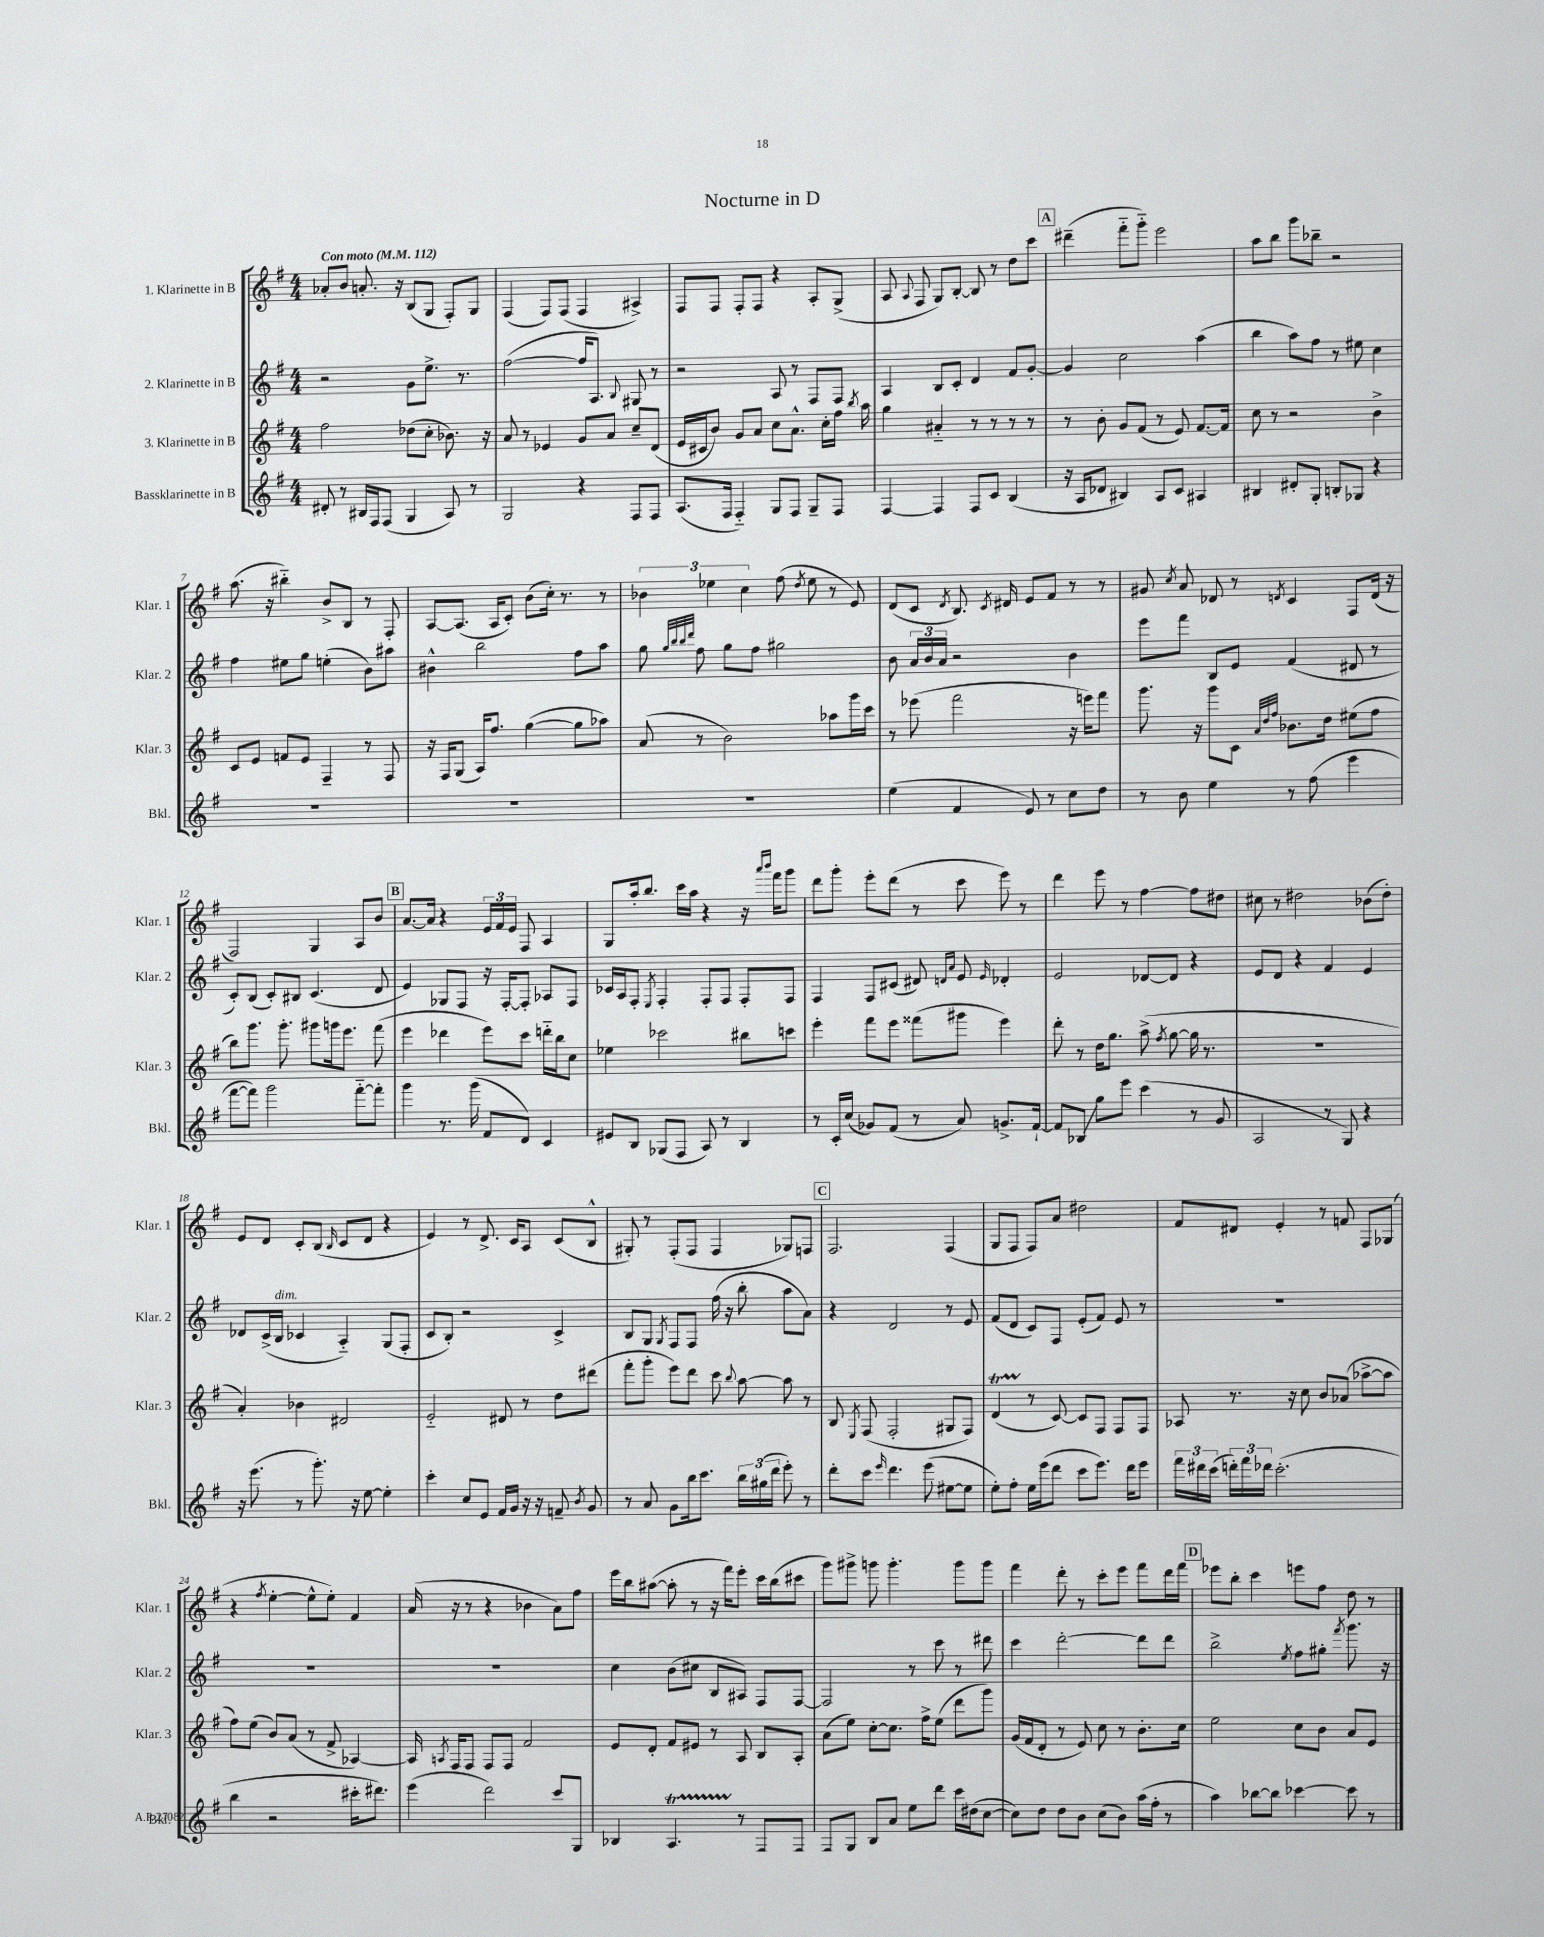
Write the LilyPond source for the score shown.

\header { title = "Nocturne in D" }
<<
\new StaffGroup <<
\new Staff = "s0" \with { instrumentName = "1. Klarinette in B" shortInstrumentName = "Klar. 1" } {
    \clef treble \key g \major \numericTimeSignature \time 4/4 \tempo "Con moto" 4 = 112
    \autoBeamOff aes'8[-. b'8] a'8.-. r16 b8[( g8] fis8[-.) g8] |
    fis4( fis8[) fis8]( fis4 ais4->) |
    fis8[ fis8] fis8[-. fis8] r4 a8[-. g8]->( |
    a8 \appoggiatura { a8 } fis8 g8[) b8]~-. b8 r8 d''8[ c'''8] |
    \mark \markup { \box "A" } dis'''4--( fis'''8[-_ g'''8]-_) e'''2 |
    a''8[ b''8] g'''8[ bes''8]-- r2 |
    a''8.( r16 bis''4-_) b'8[-> b8] r8 fis8-. |
    a8[~ a8.]( a16[ c'8]-.) b'8[( c''16]-.) r8. r8 |
    \tuplet 3/2 { bes'4 ees''4 c''4 } fis''8( \acciaccatura { d''8 } ees''8 r8 e'8) |
    d'8[( c'8] \acciaccatura { d'8 } b8.) \acciaccatura { c'8 } dis'16 e'8[ fis'8] r8 r8 |
    gis'8 \acciaccatura { c''8 } a'8 des'8 r8 \acciaccatura { d'8 } c'4 fis8[ d'16]( r16 |
    fis2) g4 a8[ b'8] |
    \mark \markup { \box "B" } a'8.[~ a'16] r4 \tuplet 3/2 { e'16[ fis'16 e'16] } fis8 a4 |
    g8[ a''16-. b''8.] c'''16[ a''16] r4 r16 \grace { a'''16[ b'''16] } fis'''16[ g'''8] |
    d'''8[ g'''8]-. e'''8[-. d'''8]( r8 c'''8 e'''8) r8 |
    d'''4 e'''8 r8 fis''4~ fis''8[ dis''8] |
    cis''8 r8 dis''2 bes'8[( dis''8]-.) |
    e'8[ d'8] c'8[-. b8]( \grace { b16 } c'8[ d'8] r4 |
    e'4) r8 d'8.-> c'16[ a8] c'8[( b8]-^ |
    gis8-.) r8 fis8[-.( fis8] fis4 ges8[) f8] |
    \mark \markup { \box "C" } fis2. fis4( |
    g8[ fis8] fis8[) a'8] dis''2 |
    fis'8[ dis'8] e'4-. r8 f'8 fis8[ ges8]( |
    r4 \acciaccatura { fis''8 } e''4~-. e''8[-^ e''8]-.) fis'4 |
    a'16( r16 r8 r4 bes'4 a'8[) fis''8] |
    e'''16[ b''16 ais''8]~( ais''8-. r8 r16 fis'''16[) e'''8]-. c'''16[ b''16( cis'''8] |
    g'''8[) gis'''8]-> g'''8 g'''4.-. g'''8[ g'''8] |
    fis'''4 d'''8-. r8 c'''8[-. e'''8] fis'''8[ d'''16 fis'''16] |
    \mark \markup { \box "D" } ees'''8[ b''8]-. c'''4 e'''8[ fis''8] d''8 r8 \bar "|." |
}
\new Staff = "s1" \with { instrumentName = "2. Klarinette in B" shortInstrumentName = "Klar. 2" } {
    \clef treble \key g \major \numericTimeSignature \time 4/4
    \autoBeamOff r2 g'8[ e''8.]-> r8. |
    fis''2~( fis''16[ a8.]) \appoggiatura { b8 } gis8 r8 |
    r2 a8 r8 fis8[ fis8] |
    a4 b8[ c'8]-. d'4 fis'8[ g'8]~-. |
    \mark \markup { \box "A" } g'4 c''2 a''4( |
    b''4 a''8[) fis''8] r8 eis''8 c''4 |
    fis''4 eis''8[ g''8] e''4-.( b'8[) ais''8] |
    bis'4-^ b''2 fis''8[ a''8] |
    g''8 \grace { g''32[ b''32 b''32 d'''32] } fis''8 g''8[ fis''8] gis''2 |
    b'8 \tuplet 3/2 { a'16[ b'16 a'16] } r2 b'4 |
    e'''8[ fis'''8] b8[ e'8] fis'4( dis'8 r8 |
    c'8[-.) b8]( c'8[-.) bis8] c'4.( d'8 |
    \mark \markup { \box "B" } e'4) ges8[ fis8] r16 fis16[~-. fis8]-. aes8[ fis8] |
    ces'16[ a16 fis8]-. \acciaccatura { e8 } fis4-. fis8[-. fis8] fis8[-. fis8] |
    fis4 fis8[ cis'8]( dis'8) \grace { d'16[ a'16] } e'8 \grace { e'16 } des'4-. |
    e'2 des'8[~ des'8] r4 |
    e'8[ d'8] r4 fis'4 e'4 |
    des'8[ c'16->( b16]^\markup { \italic "dim." } ces'4 a4-_) g8[( fis8]-. |
    c'8[ b8]-.) r2 c'4-> |
    b8[ g8] \acciaccatura { g8 } fis8[ fis8] fis''16( r16 b''8-. a''8[ a'8]) |
    \mark \markup { \box "C" } r4 d'2 r8 e'8 |
    fis'8[( d'8] c'8[) fis8] e'8[-.( fis'8]) e'8 r8 |
    R1 |
    R1 |
    R1 |
    c''4 b'8[( cis''8] b8[ ais8]) fis8[ fis8]~ |
    fis2 r8 c'''8 r8 dis'''8 |
    c'''4 d'''2~-. d'''8[ d'''8] |
    \mark \markup { \box "D" } b''2-> \acciaccatura { e''8 } fis''8[ gis''8]-. \acciaccatura { fis'''8 } g'''8. r16 \bar "|." |
}
\new Staff = "s2" \with { instrumentName = "3. Klarinette in B" shortInstrumentName = "Klar. 3" } {
    \clef treble \key g \major \numericTimeSignature \time 4/4
    \autoBeamOff fis''2 des''8[( c''8]-. bes'8.) r16 |
    a'8 r8 ees'4 g'8[ a'8] c''8[-- d'8]( |
    e'16[ cis'16 b'8]) g'8[ a'8] c''8[ a'8.]-^ c''16[-. fis''16] \acciaccatura { b''8 } a''16 |
    g''4 ais'4-_ r8 r8 r8 r8 |
    \mark \markup { \box "A" } r8 b'8-. g'8[ fis'8]( r8 e'8) fis'8.[~ fis'16] |
    c''8 r8 r2 b'4-> |
    c'8[ e'8] f'8[ e'8] fis4-- r8 fis8 |
    r16 fis16[ g8]( a16[) fis''8.] g''4~( g''8[ aes''8]) |
    a'8( r8 b'2) aes''8[ g'''16 c'''16] |
    r8 ees'''8( fis'''2 r16 e'''16[) fis'''8] |
    g'''8. r16 g'''8[ c'8] \grace { a'32[ d''32 fis''32] } bes'8.[ d''16] eis''8[( fis''8] |
    b''8[) g'''8.] g'''8.-. gis'''8[ g'''16 e'''8.] fis'''8( |
    \mark \markup { \box "B" } e'''4 des'''4 e'''8[) c'''8] d'''16[-_ b''16 c''8] |
    ees''4 ces'''2 bis''8[ c'''8] |
    e'''4-. fis'''8[ e'''8] fisis'''8[( gis'''8] e'''4) |
    d'''8-. r8 d''16[ g''8.] a''8->( \acciaccatura { fis''8 } g''8~ g''16 r8. |
    R1 |
    a'4-.) bes'4 dis'2 |
    e'2-_ dis'8 r8 d''8[ dis'''8]( |
    fis'''8[-. g'''8]-. e'''8[) d'''8] c'''8 \appoggiatura { b''8 } a''8~ a''8 r8 |
    \mark \markup { \box "C" } b8 \acciaccatura { e8 } fis8( fis2-. gis8[ fis8]) |
    d'4\startTrillSpan( r8\stopTrillSpan c'8~) c'8[ fis8] fis8[ fis8] |
    aes8 r8. r16 c''8 b'8[ aes'8]( aes''8[~-> aes''8] |
    fis''8[) e''8]( b'8[) a'8]( r8 fis'8-> aes4~) |
    aes16 \acciaccatura { a8 } fis16[ fis8] fis8[ fis8] fis'2 |
    e'8[ d'8]-. fis'8[ eis'8] r8 a8 b8[ a8]-. |
    a'8[( e''8]) c''8[~-. c''8.] fis''16[-> e''8]( d'''8[ g'''8]) |
    g'16[( fis'16 d'8]-. r8 e'8) c''8 r8 b'8.[-. c''16] |
    \mark \markup { \box "D" } e''2 c''8[ b'8] a'8[ e'8] \bar "|." |
}
\new Staff = "s3" \with { instrumentName = "Bassklarinette in B" shortInstrumentName = "Bkl." } {
    \clef treble \key g \major \numericTimeSignature \time 4/4
    \autoBeamOff dis'8-. r8 bis16[ fis16 fis8]( g4 a8) r8 |
    g2 r4 fis8[ fis8] |
    a8.[( fis16] fis4-_) g8[ fis8] g8[-- fis8] |
    fis4~ fis4 fis8[ c'8] b4( |
    \mark \markup { \box "A" } r16 a16[ des'8] bis4) a8[ c'8] ais4 |
    bis4 dis'8[-. g8]-. b8[-. ges8] r4 |
    R1 |
    R1 |
    R1 |
    e''4( fis'4 e'8) r8 c''8[ d''8] |
    r8 b'8 e''4 r8 fis''8( e'''4 |
    fis'''8[~ fis'''8]) g'''2 fis'''8[~-_ fis'''8]-. |
    \mark \markup { \box "B" } g'''4 r8. g'''16( fis'8[ d'8]) c'4 |
    eis'8[ b8] ges8[( fis8] a8) r8 b4 |
    r8 c'16[-. c''16]( ges'8[) fis'8]( r8 a'8) g'8.[-> fis'16]~-! |
    fis'8[ bes8]\glissando g''8[ e'''8] c'''4( r8 g'8 |
    a2 r8 g8) r4 |
    r16 e'''8.( r8 g'''8.-.) r16 e''8~ e''4-. |
    c'''4-. c''8[ e'8] fis'16[ g'16] r16 r16 f'8-- \acciaccatura { b'8 } g'8 |
    r8 a'8 g'8[ b''16 c'''8.] \tuplet 3/2 { b''16[ gis''16( d'''16] } e'''8-.) r8 |
    \mark \markup { \box "C" } d'''8[-. c'''8] \grace { e'''16 } d'''4. e'''8( eis''8[~ eis''8] |
    e''8[-.) fis''8]-. e''16[ e'''16( d'''8] c'''8[ e'''8.]) d'''16[ e'''8] |
    \tuplet 3/2 { fis'''16[ dis'''16 c'''16]( } \tuplet 3/2 { d'''16[-.) fis'''16 des'''16] } c'''2.-.( |
    b''4 r2 cis'''16[-. dis'''8.]) |
    e'''4( d'''2) c'''8[ g8] |
    bes4 a4.\startTrillSpan r8\stopTrillSpan fis8[ fis8] |
    fis8[-. g8]-. b8[ a'8] e''8[ d'''8] c'''16[ dis''16( c''8]~ |
    c''8[) d''8] d''8[ b'8] c''8[( b'8]) a''16[( fis''16]-. r8 |
    \mark \markup { \box "D" } a''4) bes''8[~ bes''8] ces'''4~ ces'''8 r8 \bar "|." |
}
>>
>>
